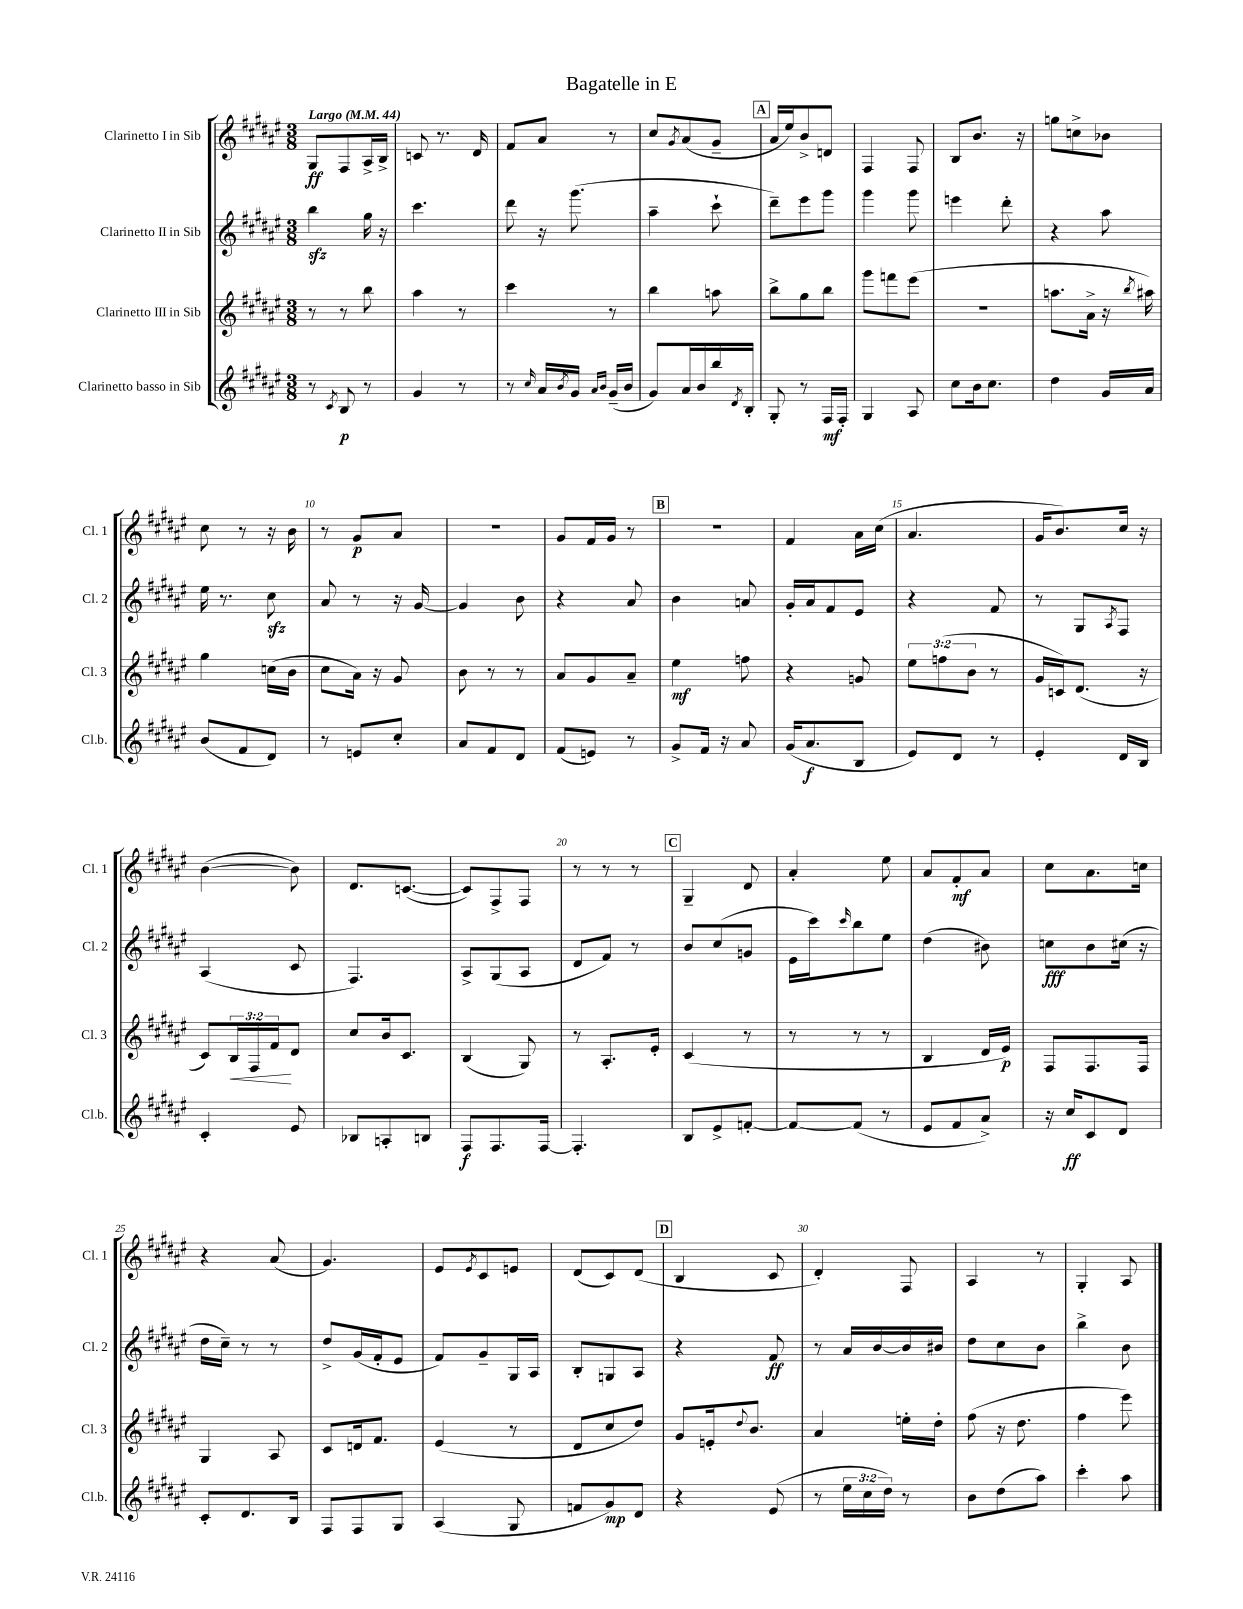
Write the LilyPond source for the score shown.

\header { title = "Bagatelle in E" }
<<
\new StaffGroup <<
\new Staff = "s0" \with { instrumentName = "Clarinetto I in Sib" shortInstrumentName = "Cl. 1" } {
    \clef treble \key fis \major \numericTimeSignature \time 3/8 \tempo "Largo" 4 = 44
    gis8\ff fis8 ais16-> b16-> |
    c'8 r8. dis'16 |
    fis'8 ais'8 r8 |
    cis''8 \acciaccatura { gis'8 } ais'8( gis'8-- |
    \mark \markup { \box "A" } ais'16 eis''16) b'8-> d'8 |
    fis4 fis8 |
    b8 b'8. r16 |
    g''8 c''8-> bes'8 |
    cis''8 r8 r16 b'16 |
    r8 gis'8\p ais'8 |
    R4. |
    gis'8 fis'16 gis'16 r8 |
    \mark \markup { \box "B" } R4. |
    fis'4 ais'16 cis''16( |
    ais'4. |
    gis'16 b'8.) cis''16 r16 |
    b'4~( b'8) |
    dis'8. c'8.~( |
    c'8) fis8-> fis8 |
    r8 r8 r8 |
    \mark \markup { \box "C" } gis4-- dis'8 |
    ais'4-. eis''8 |
    ais'8 fis'8-.\mf ais'8 |
    cis''8 ais'8. c''16 |
    r4 ais'8( |
    gis'4.) |
    eis'8 \acciaccatura { eis'8 } cis'8 e'8 |
    dis'8( cis'8) dis'8( |
    \mark \markup { \box "D" } b4 cis'8 |
    dis'4-.) fis8 |
    ais4 r8 |
    gis4-. ais8 \bar "|." |
}
\new Staff = "s1" \with { instrumentName = "Clarinetto II in Sib" shortInstrumentName = "Cl. 2" } {
    \clef treble \key fis \major \numericTimeSignature \time 3/8
    b''4\sfz gis''16 r16 |
    cis'''4. |
    dis'''8 r16 gis'''8.( |
    ais''4-- cis'''8-! |
    \mark \markup { \box "A" } dis'''8--) eis'''8 gis'''8 |
    gis'''4 gis'''8 |
    e'''4 dis'''8-. |
    r4 ais''8 |
    eis''16 r8. cis''8\sfz |
    ais'8 r8 r16 gis'16~ |
    gis'4 b'8 |
    r4 ais'8 |
    \mark \markup { \box "B" } b'4 a'8 |
    gis'16-. ais'16 fis'8 eis'8 |
    r4 fis'8 |
    r8 gis8 \acciaccatura { ais8 } fis8 |
    ais4( cis'8 |
    fis4.) |
    ais8-> gis8( ais8 |
    dis'8 fis'8) r8 |
    \mark \markup { \box "C" } b'8 cis''8( g'8 |
    eis'16 cis'''16) \grace { cis'''16 } b''8 eis''8 |
    dis''4( bis'8) |
    c''8\fff b'8 cis''16( r16 |
    dis''16 cis''16--) r8 r8 |
    dis''8-> gis'16( fis'16-. eis'8 |
    fis'8) gis'8-- gis16 ais16 |
    b8-. g8 ais8 |
    \mark \markup { \box "D" } r4 fis'8\ff |
    r8 ais'16 b'16~ b'16 bis'16 |
    dis''8 cis''8 b'8 |
    b''4-> b'8 \bar "|." |
}
\new Staff = "s2" \with { instrumentName = "Clarinetto III in Sib" shortInstrumentName = "Cl. 3" } {
    \clef treble \key fis \major \numericTimeSignature \time 3/8 \override Staff.TupletNumber.text = #tuplet-number::calc-fraction-text
    r8 r8 b''8 |
    ais''4 r8 |
    cis'''4 r8 |
    b''4 a''8 |
    \mark \markup { \box "A" } b''8-> gis''8 b''8 |
    gis'''8 f'''8 eis'''8( |
    R4. |
    a''8. ais'16-> r16 \acciaccatura { b''8 } ais''16) |
    gis''4 c''16( b'16 |
    cis''8 ais'16) r16 gis'8 |
    b'8 r8 r8 |
    ais'8 gis'8 ais'8-- |
    \mark \markup { \box "B" } eis''4\mf f''8 |
    r4 g'8 |
    \tuplet 3/2 { eis''8 f''8( b'8 } r8 |
    gis'16 c'16) dis'8.( r16 |
    cis'8) \tuplet 3/2 { b16\< fis16 fis'16\! } dis'8 |
    cis''8 b'16 cis'8. |
    b4( gis8) |
    r8 ais8.-. eis'16-. |
    \mark \markup { \box "C" } cis'4( r8 |
    r8 r8 r8 |
    b4 dis'16 eis'16\p) |
    fis8 fis8. fis16 |
    gis4 ais8 |
    cis'8 d'16 fis'8. |
    eis'4( r8 |
    dis'8 cis''8 dis''8) |
    \mark \markup { \box "D" } gis'8 e'16-. \appoggiatura { dis''8 } b'8. |
    ais'4 e''16-. dis''16-. |
    fis''8( r16 dis''8. |
    fis''4 eis'''8) \bar "|." |
}
\new Staff = "s3" \with { instrumentName = "Clarinetto basso in Sib" shortInstrumentName = "Cl.b." } {
    \clef treble \key fis \major \numericTimeSignature \time 3/8 \override Staff.TupletNumber.text = #tuplet-number::calc-fraction-text
    r8 \acciaccatura { cis'8 } b8\p r8 |
    gis'4 r8 |
    r8 \grace { cis''16 } ais'16 \acciaccatura { b'8 } gis'16 \grace { ais'16 b'16 } gis'16--( b'16 |
    gis'8) ais'16 b'16 b''16 \acciaccatura { dis'8 } b16-. |
    \mark \markup { \box "A" } gis8-. r8 fis16\mf fis16-. |
    gis4 ais8 |
    cis''8 b'16 cis''8. |
    dis''4 gis'16 ais'16 |
    b'8( fis'8 dis'8) |
    r8 e'8 cis''8-. |
    ais'8 fis'8 dis'8 |
    fis'8( e'8) r8 |
    \mark \markup { \box "B" } gis'8-> fis'16 r16 ais'8 |
    gis'16( ais'8.\f b8 |
    eis'8) dis'8 r8 |
    eis'4-. dis'16 b16 |
    cis'4-. eis'8 |
    bes8 a8-. b8 |
    fis8\f fis8. fis16~ |
    fis4.-. |
    \mark \markup { \box "C" } b8 eis'8-> f'8~-. |
    f'8~ f'8( r8 |
    eis'8 fis'8 ais'8->) |
    r16 cis''16\ff cis'8 dis'8 |
    cis'8-. dis'8. b16 |
    fis8 fis8 gis8 |
    ais4( gis8 |
    f'8 gis'8\mp) dis'8 |
    \mark \markup { \box "D" } r4 eis'8( |
    r8 \tuplet 3/2 { eis''16 cis''16 dis''16) } r8 |
    b'8 dis''8( ais''8) |
    cis'''4-. ais''8 \bar "|." |
}
>>
>>
\layout { \context { \Score \override BarNumber.break-visibility = ##(#f #t #t) barNumberVisibility = #(every-nth-bar-number-visible 5) } }
